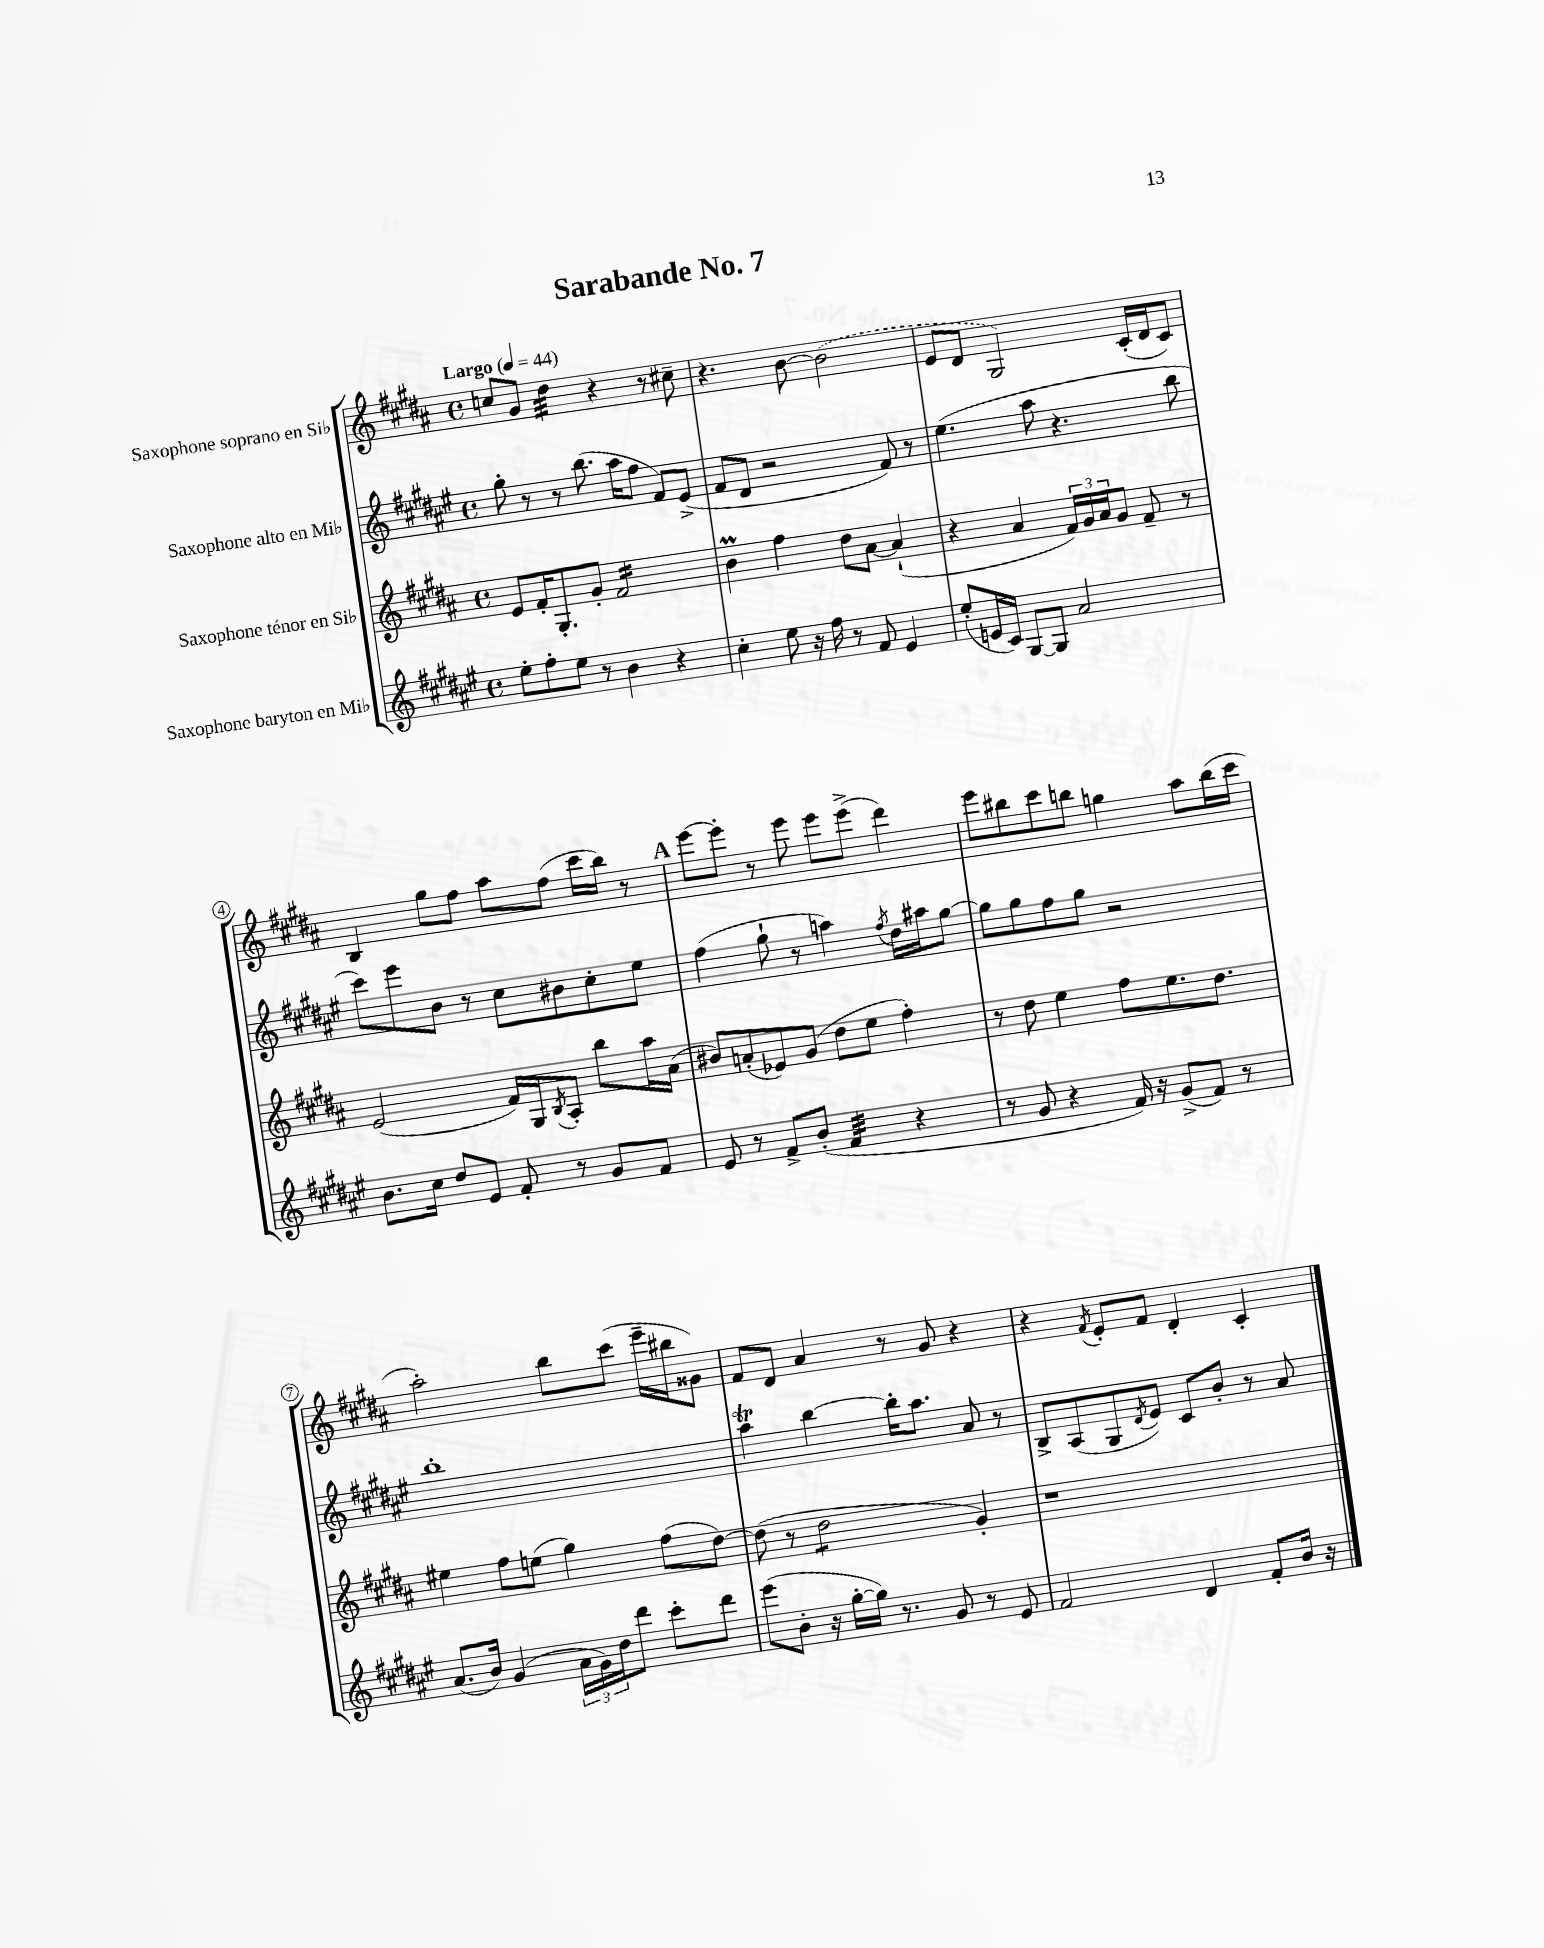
\header { title = "Sarabande No. 7" }
<<
\new StaffGroup <<
\new Staff = "s0" \with { instrumentName = "Saxophone soprano en Sib" } {
    \clef treble \key b \major \defaultTimeSignature \time 4/4 \tempo "Largo" 4 = 44
    c''8 gis'8 dis''4:32 r4 r8 cis''8-- |
    r4. b'8~ \once \slurDashed b'2( |
    e'8 dis'8 gis2) cis'16-.( dis'16 cis'8) |
    b4 gis''8 fis''8 ais''8 fis''8( cis'''16 b''16) r8 |
    \mark \markup { \bold "A" } e'''8~ e'''8-. r8 e'''8 e'''8 e'''8->( dis'''4) |
    e'''8 bis''8 cis'''8 b''8 g''4 ais''8 b''16( cis'''16 |
    ais''2-.) b''8 cis'''8( e'''16-- bis''16 gisis'8) |
    fis'8 dis'8 ais'4 r8 gis'8 r4 |
    r4 \acciaccatura { fis'8 } e'8-. fis'8 dis'4-. cis'4-. \bar "|." |
}
\new Staff = "s1" \with { instrumentName = "Saxophone alto en Mib" } {
    \clef treble \key fis \major \defaultTimeSignature \time 4/4
    gis''8-. r8 r8 b''8.( ais''16 fis''8 fis'8) eis'8->( |
    fis'8 dis'8 r2 fis'8) r8 |
    eis''4.( ais''8 r4. b''8 |
    cis'''8) eis'''8 b'8 r8 cis''8 bis'8 cis''8-. eis''8 |
    \mark \markup { \bold "A" } fis''4( gis''8-! r8 a''4) \acciaccatura { fis''8 } dis''16 ais''16 gis''8~ |
    gis''8 gis''8 fis''8 gis''8 r2 |
    b''1-. |
    ais''4\trill b''4~ b''16-. ais''8. ais'8 r8 |
    b8-> ais8( gis8 \acciaccatura { dis'8 } eis'8) cis'8 b'8-. r8 ais'8 \bar "|." |
}
\new Staff = "s2" \with { instrumentName = "Saxophone ténor en Sib" } {
    \clef treble \key b \major \defaultTimeSignature \time 4/4
    e'8 fis'16-. gis8.-. gis'8-. fis'2:16 |
    b'4\prall fis''4 dis''8 ais'8~ ais'4-!( |
    r4 ais'4 \tuplet 3/2 { fis'16) gis'16 ais'16 } gis'8 fis'8-- r8 |
    e'2( fis'16) gis16 \acciaccatura { b8 } ais8-. b''8 ais''16 ais'16( |
    \mark \markup { \bold "A" } bis'8) a'8-.( ees'8) gis'8( dis''8 e''8 fis''4-.) |
    r8 dis''8 e''4 fis''8 e''8. dis''8. |
    eis''4 fis''8 e''8( gis''4) fis''8( dis''8~) |
    dis''8( r8 dis''2:8 gis'4-.) |
    r1 \bar "|." |
}
\new Staff = "s3" \with { instrumentName = "Saxophone baryton en Mib" } {
    \clef treble \key fis \major \defaultTimeSignature \time 4/4
    eis''8-. fis''8-. eis''8 r8 b'4 r4 |
    cis''4-. eis''8 r16 fis''16 r8 fis'8 eis'4 |
    eis''8-.( e'16 cis'16) gis8~ gis8 ais'2 |
    b'8. cis''16 dis''8 eis'8 fis'8-. r8 gis'8 fis'8 |
    \mark \markup { \bold "A" } eis'8 r8 fis'8-> b'8-.( fis'4:32 r4 |
    r8 gis'8 r4 fis'16) r16 gis'8->( fis'8) r8 |
    ais'8.( b'16) gis'4( \tuplet 3/2 { ais'16 gis'16) dis''16 } dis'''8 cis'''8-. dis'''8 |
    eis'''8( b'8-. r16 gis''16~-. gis''16) r8. gis'8 r8 eis'8 |
    fis'2 dis'4 fis'8-. b'16 r16 \bar "|." |
}
>>
>>
\layout { \context { \Score \override BarNumber.stencil = #(make-stencil-circler 0.1 0.3 ly:text-interface::print) } }
